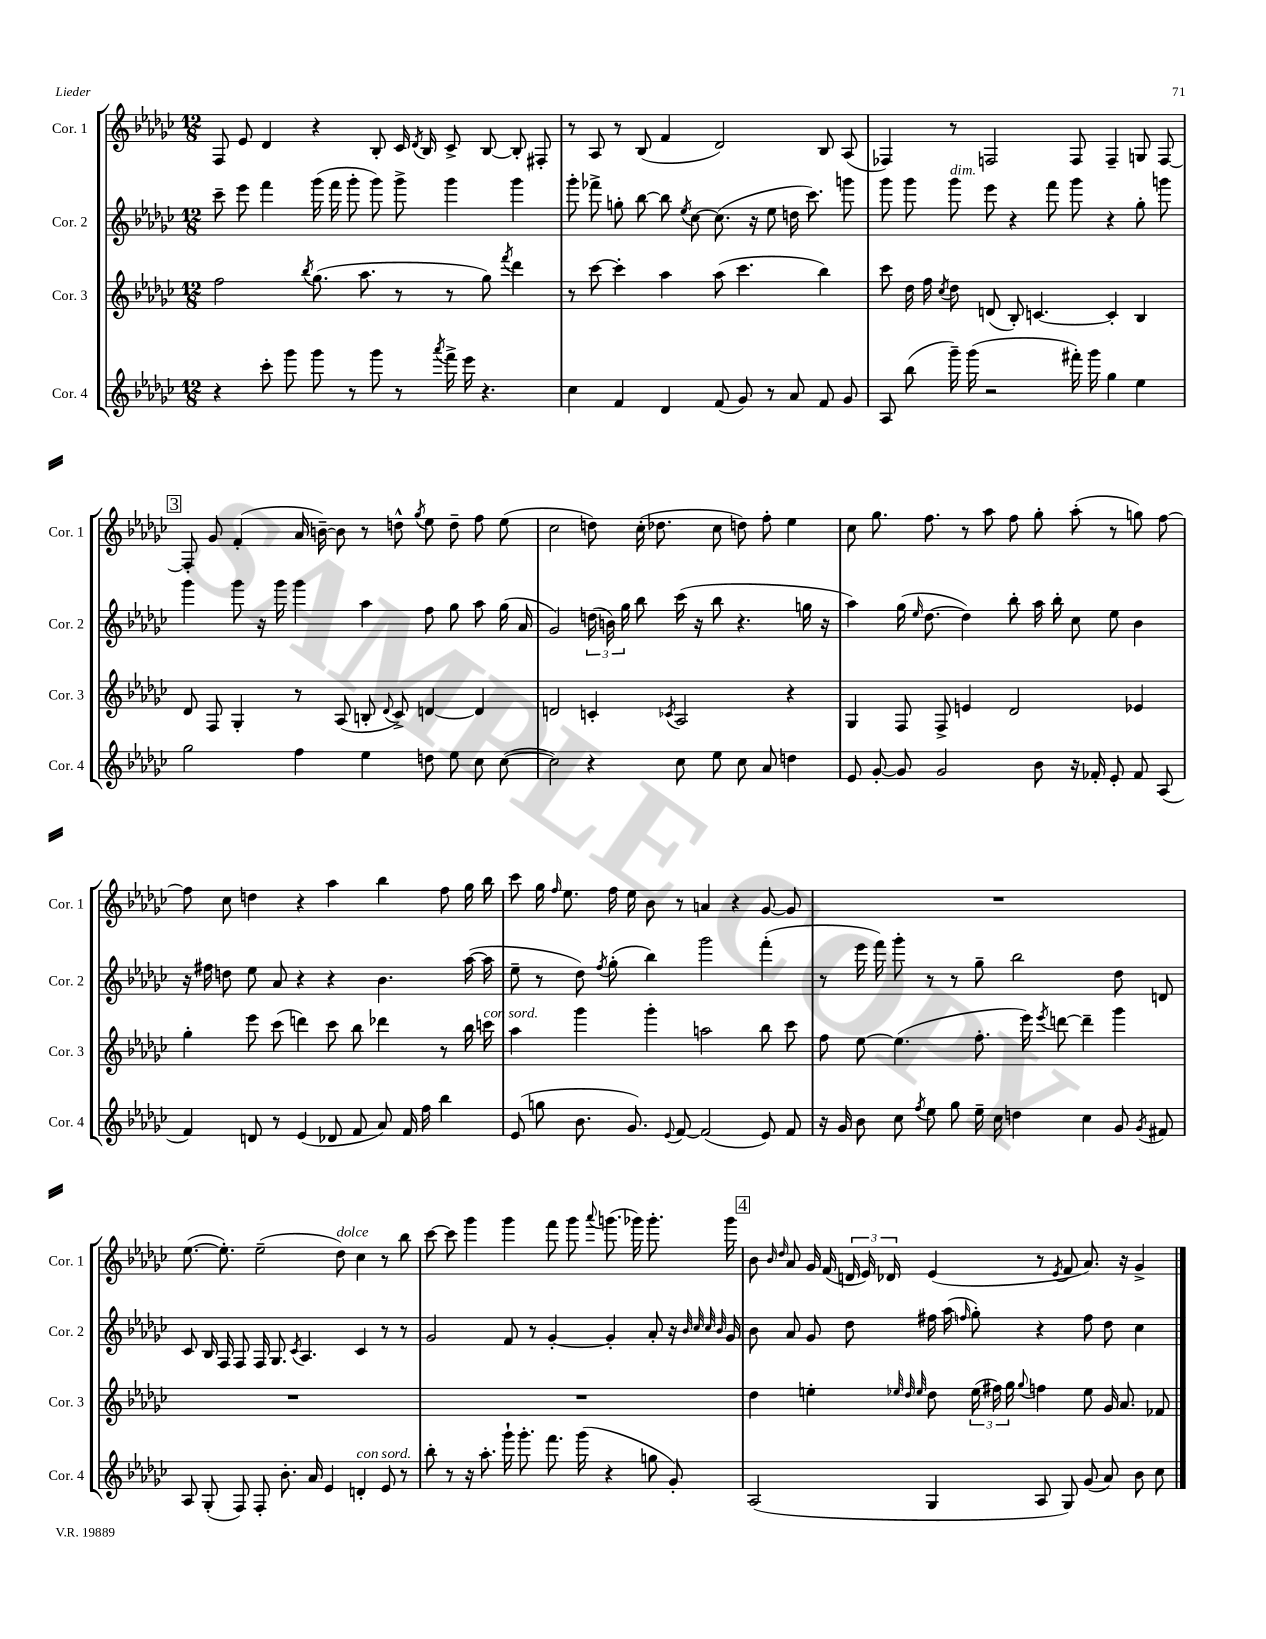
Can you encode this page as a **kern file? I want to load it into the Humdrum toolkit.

**kern	**kern	**kern	**kern
*part4	*part3	*part2	*part1
*staff4	*staff3	*staff2	*staff1
*I"Cor. 4	*I"Cor. 3	*I"Cor. 2	*I"Cor. 1
*I'Cor. 4	*I'Cor. 3	*I'Cor. 2	*I'Cor. 1
*clefG2	*clefG2	*clefG2	*clefG2
*k[b-e-a-d-g-c-]	*k[b-e-a-d-g-c-]	*k[b-e-a-d-g-c-]	*k[b-e-a-d-g-c-]
*M12/8	*M12/8	*M12/8	*M12/8
=24	=24	=24	=24
4r	2ff\	8ccc-~\	8F/
.	.	8eee-\	8e-/
8ccc-'\	.	4fff\	4d-/
8ggg-\	.	.	.
.	8qbb-/	.	.
8ggg-\	(8.gg-\	(16ggg-\	4r
.	.	16fff\	.
8r	.	8ggg-'\	.
.	8.aa-\	.	.
8ggg-\	.	8ggg-\)	8B-'/
8r	8r	8ggg-^\	16c-/
.	.	.	8qd-/
.	.	.	16B-/
8qaaa-/	.	.	.
16fff^\	8r	4ggg-\	8c-^/
16eee-\	.	.	.
4.r	8gg-\)	.	[8B-/
.	8qfff/	.	.
.	4ddd-\	4ggg-\	8B-'/]
.	.	.	8F#X'/
=25	=25	=25	=25
4cc-\	8r	8ggg-'\	8r
.	[8ccc-\	8fff-X^\	8A-/
4f/	4ccc-'\]	8ggn'\	8r
.	.	[8bb-\	(8B-/
4d-/	4aa-\	8bb-\]	4f/
.	.	8qee-/	.
.	.	[8cc-\	.
(8f/	(8aa-\	(8.cc-\]	2d-/)
8g-/)	4.ccc-\	.	.
.	.	16r	.
8r	.	8ee-\	.
8a-/	.	16ddn\	.
.	.	8.ccc-\)	.
8f/	4bb-\)	.	8B-/
8g-/	.	8gggn\	(8A-/
=26	=26	=26	=26
8A-/	8ccc-\	8ggg-\	4F-X/)
(8bb-\	16dd-\	8ggg-\	.
.	16ff\	.	.
.	8qcc-/	.	.
!	!	!LO:TX:a:i:t=dim.	!
16ggg-~\)	8dd-\	8ggg-\	8r
(16ggg-\	.	.	.
2r	(8dn/	8eee-\	2Fn/
.	8B-'/)	4r	.
.	[4.cn/	.	.
.	.	8fff\	.
16fff#X'\)	.	8ggg-\	8F/
16ggg-\	.	.	.
4gg-\	4c'/]	4r	4F~/
4ee-\	4B-/	8gg-'\	8Gn/
.	.	8gggn\	[8F/
!!LO:LB:g=z
!!LO:REH:place=s1:t=3
=27	=27	=27	=27
2gg-\	8d-/	4ggg-\	8F'/]
.	8F/	.	8g-/
.	4G-'/	8ggg-\	(4f'/
.	.	16r	.
.	.	16ggg-\	.
4ff\	8r	4ggg-\	16a-/
.	.	.	[16bn~\)
.	(8A-/	.	8b\]
4ee-\	8Bn'/	4aa-\	8r
.	8qqd-/	.	.
.	8c-^/)	.	8ddn^^\
.	.	.	8qgg-/
8ddn\	[4dn/	8ff\	8ee-\
8ee-\	.	8gg-\	8dd~\
8cc-\	4d/]	8aa-\	8ff\
([8cc-\	.	(16gg-\	(8ee-\
.	.	16a-/	.
=28	=28	=28	=28
2cc-\])	2dn/	2g-/)	2cc-\
4r	4cn'/	(24ddn\	8ddn\)
.	.	24bn\)	.
.	.	24gg-\	.
.	.	8bb-\	(16cc-'\
.	.	.	8.dd-X\
.	8qc-X/	.	.
8cc-\	2A-/	(16ccc-\	.
.	.	16r	.
8ee-\	.	8bb-\	8cc-\
8cc-\	.	4.r	8ddn\)
8a-/	.	.	8ff'\
4ddn\	4r	.	4ee-\
.	.	16ggn\	.
.	.	16r	.
=29	=29	=29	=29
8e-/	4G-/	4aa-\)	8cc-\
[8g-'/	.	.	8.gg-\
8g-/]	8F/	(16gg-\	.
.	.	16qqee-/	.
.	.	[8.dd-\	8.ff\
2g-/	8F^/	.	.
.	4en/	4dd-\])	8r
.	.	.	8aa-\
.	2d-/	8bb-'\	8ff\
8b-\	.	16aa-\	8gg-'\
.	.	16bb-'\	.
16r	.	8cc-\	(8aa-'\
16f-X'/	.	.	.
8e-'/	.	8ee-\	8r
8f-/	4e-X/	4b-\	8ggn\)
(8A-/	.	.	[8ff\
!!LO:LB:g=z
=30	=30	=30	=30
4f/)	4gg-'\	16r	8ff\]
.	.	16ff#X\	.
.	.	8ddn\	8cc-\
8dn/	8eee-\	8ee-\	4ddn\
8r	(8ccc-\	8a-/	.
(4e-/	4dddn\)	4r	4r
8d-X/	8ccc-\	4r	4aa-\
8f/	8bb-\	.	.
8a-/)	4ddd-X\	4.b-\	4bb-\
16f/	.	.	.
16ff\	.	.	.
4bb-\	8r	.	8ff\
.	16bb-\	([16aa-\	16gg-\
!	!LO:TX:a:i:t=con sord.	!	!
.	16cccn\	16aa-\]	16bb-\
=31	=31	=31	=31
(8e-/	4aa-\	8ee-~\	8ccc-\
8ggn\	.	8r	16gg-\
.	.	.	16qqff/
.	.	.	8.ee-\
8.b-\	4ggg-\	8dd-\)	.
.	.	8qff/	.
.	.	(8gg-'\	16ff\
8.g-/)	.	.	16ee-\
.	4ggg-'\	4bb-\)	8b-\
8qqe-/	.	.	.
[8f/	.	.	8r
(2f/]	2aan\	2ggg-\	4an/
.	.	.	4r
8e-/)	8bb-\	(4fff'\	[8g-/
8f/	8ccc-\	.	8g-/]
=32	=32	=32	=32
16r	8ff\	8r	1.r
16g-/	.	.	.
8b-\	[8ee-\	16eee-\	.
.	.	16fff\)	.
8cc-\	(4.ee-\]	8ggg-'\	.
8qff/	.	.	.
8ee-\	.	8r	.
8gg-\	.	8r	.
16ee-~\	8.ff'\	8gg-~\	.
16cc-\	.	.	.
4ddn\	.	2bb-\	.
.	16eee-\)	.	.
.	8qeee-/	.	.
.	[8dddn\	.	.
4cc-\	4ddd~\]	.	.
8g-/	4ggg-\	8dd-\	.
8qg-/	.	.	.
8f#X/	.	8dn/	.
!!LO:LB:g=z
=33	=33	=33	=33
8A-/	1.r	8c-/	([8.ee-\
(8G-'/	.	16B-/	.
.	.	16F/	8.ee-'\])
8F/)	.	8F/	.
8F'/	.	16F/	(2ee-~\
.	.	8.G-/	.
8.b-'\	.	.	.
.	.	8qc-/	.
.	.	4.A-/	.
16a-/	.	.	.
4e-/	.	.	.
!	!	!	!LO:TX:a:i:t=dolce
.	.	.	8dd-\)
!LO:TX:a:i:t=con sord.	!	!	!
4dn'/	.	4c-/	4cc-\
8e-/	.	8r	8r
8r	.	8r	8bb-\
=34	=34	=34	=34
8bb-'\	1.r	2g-/	[8ccc-\
8r	.	.	8ccc-\]
16r	.	.	4ggg-\
8.aa-'\	.	.	.
16ggg-`\	.	8f/	4ggg-\
8.ggg-'\	.	.	.
.	.	8r	.
8.fff\	.	[4g-'/	8fff\
.	.	.	8ggg-\
(16ggg-\	.	.	.
.	.	.	8qqaaa-/
4r	.	4g-'/]	(8.gggn\
.	.	.	16ggg-X\)
8ggn\	.	8a-'/	8.ggg-'\
8g-'/)	.	16r	.
.	.	32qqb-/	.
.	.	32qqcc-/	.
.	.	32qqcc-/	.
.	.	32qqb-/	.
.	.	16g-/	16ggg-\
!!LO:REH:place=s1:t=4
=35	=35	=35	=35
(2A-/	4dd-\	8b-\	8b-\
.	.	.	16qqb-/
.	.	.	16qqdd-/
.	.	8a-/	8a-/
.	4een'\	8g-/	16g-/
.	.	.	(16f/
.	.	8dd-\	24dn/
.	.	.	24e-/)
.	.	.	24d-X/
.	32qqee-X/	.	.
.	32qqdd-/	.	.
.	32qqee-/	.	.
4G-/	8dd-\	16ff#X\	(4e-/
.	.	(16aa-\	.
.	.	16qqffn/	.
.	(24ee-\	8gg-'\)	.
.	24ff#X\)	.	.
.	24gg-\	.	.
.	8qqgg-/	.	.
8A-/	4ffn\	4r	8r
.	.	.	8qe-/
8G-/)	.	.	8f/
(8g-/	8ee-\	8ff\	8.a-/)
8a-/)	16g-/	8dd-\	.
.	8.a-/	.	16r
8b-\	.	4cc-\	4g-^/
8cc-\	8f-X/	.	.
==	==	==	==
*-	*-	*-	*-
